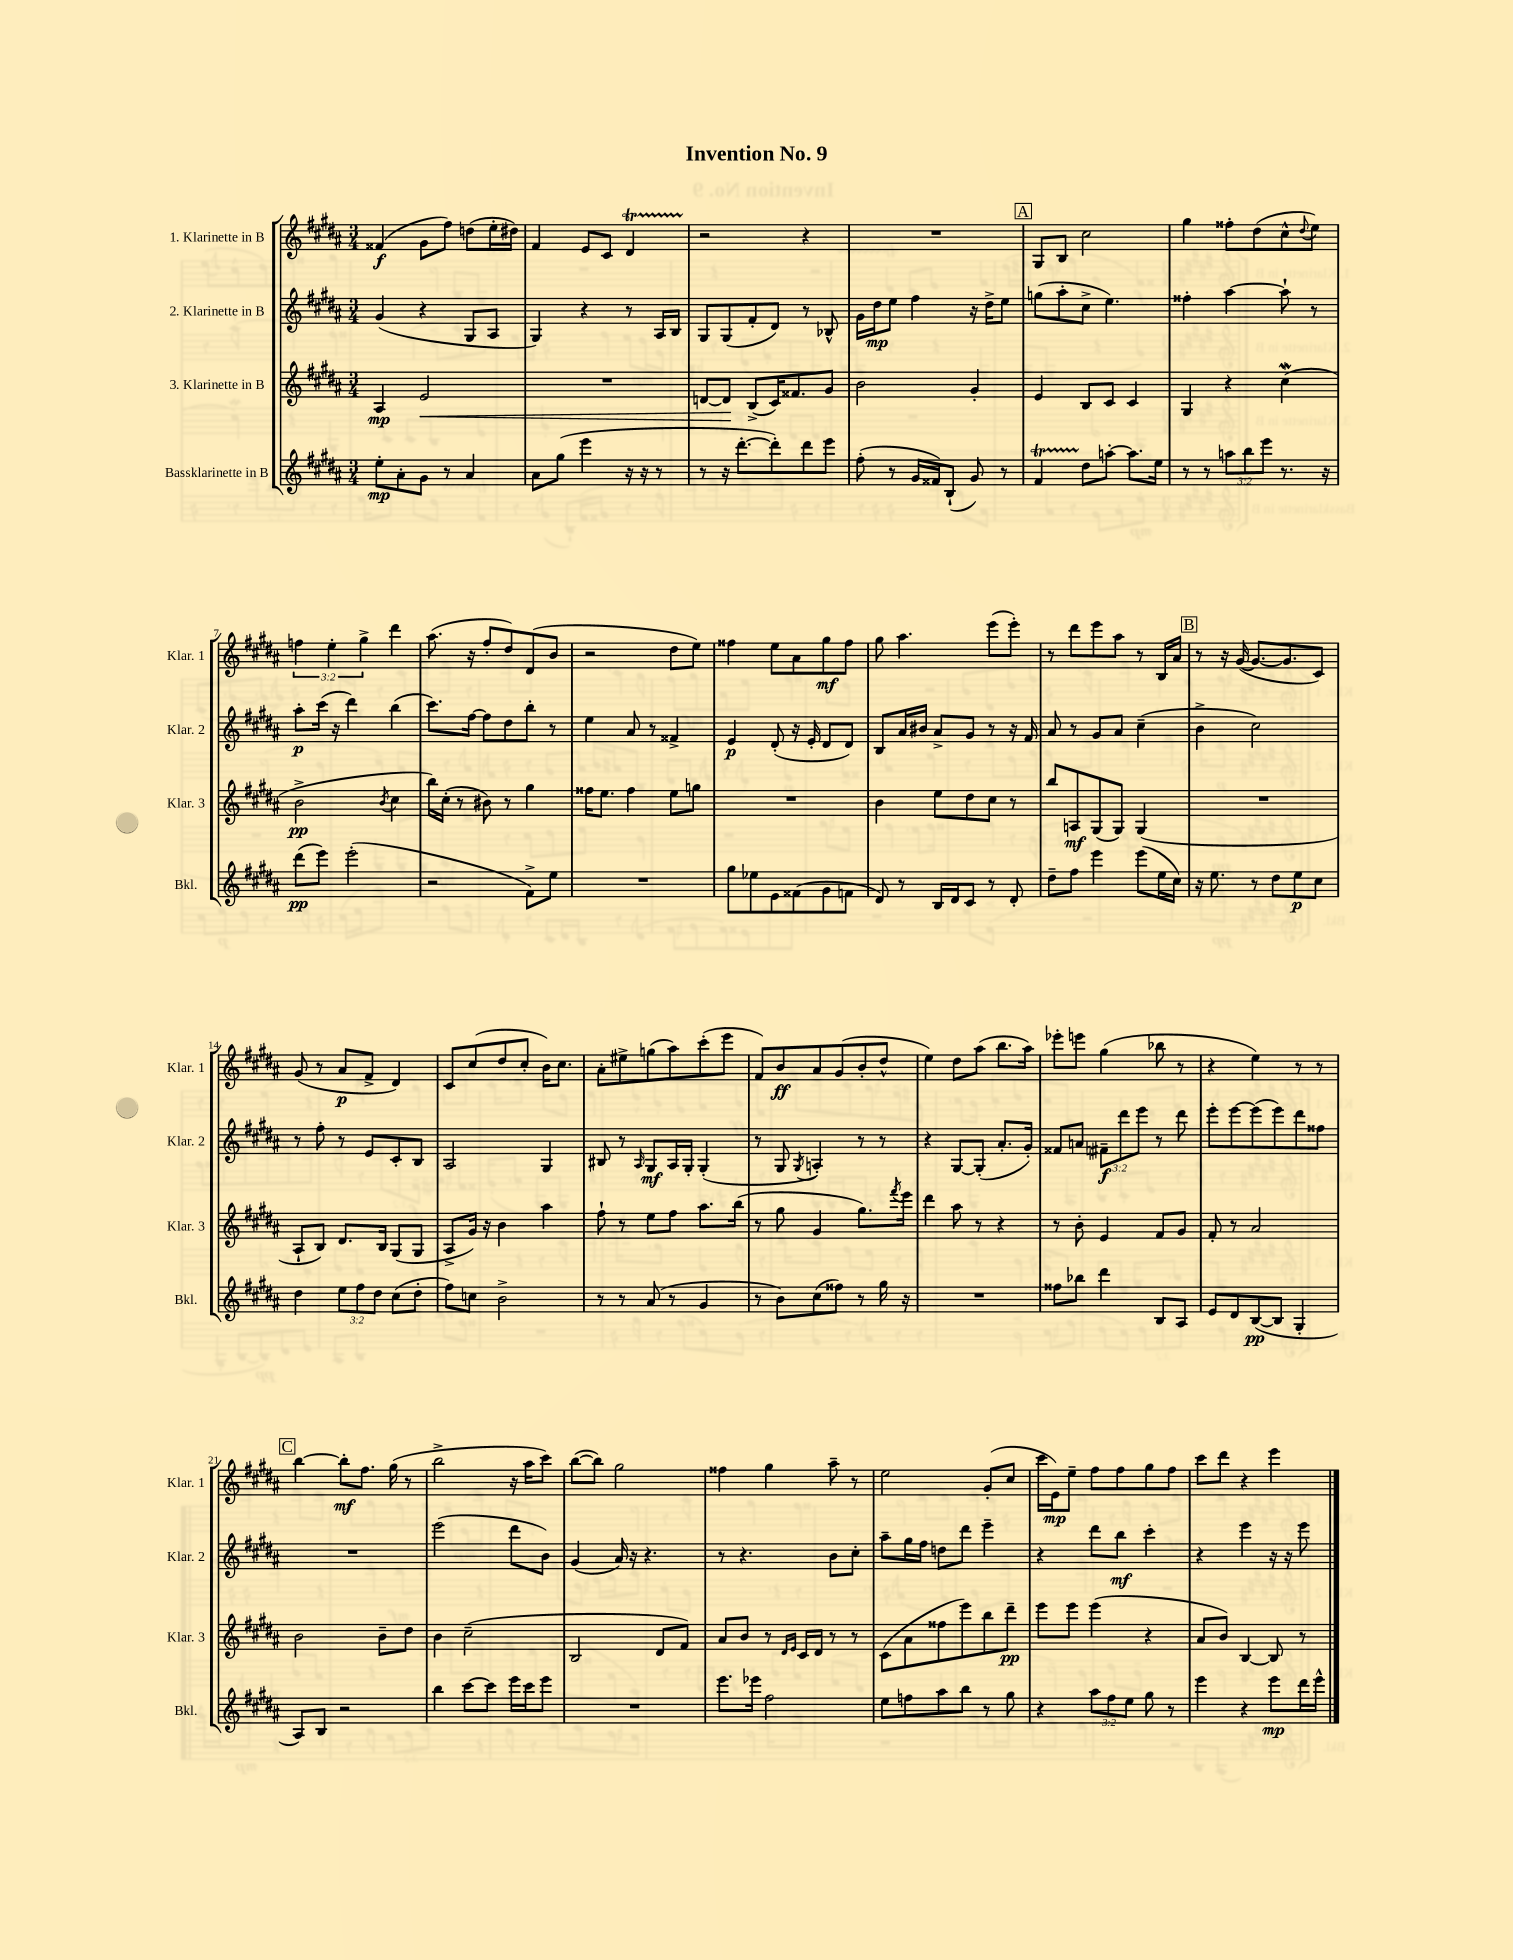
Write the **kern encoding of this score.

**kern	**kern	**kern	**kern
*staff4	*staff3	*staff2	*staff1
*clefG2	*clefG2	*clefG2	*clefG2
*k[f#c#g#d#a#]	*k[f#c#g#d#a#]	*k[f#c#g#d#a#]	*k[f#c#g#d#a#]
*M3/4	*M3/4	*M3/4	*M3/4
8ee'\L	4A#/	(4g#/	(4f##/
8a#'\	.	.	.
8g#\J	2e/	4r	8g#\L
8r	.	.	8ff#\J)
4a#/	.	8G#/L	(8dd\L
.	.	8A#/J	16ee'\L
.	.	.	16dd#\JJ)
=	=	=	=
8a#\L	2.r	4G#/)	4f#/
(8gg#\J	.	.	.
4eee\	.	4r	8e/L
.	.	.	8c#/J
16r	.	8r	4d#/
16r	.	.	.
8r	.	16A#/LL	.
.	.	16B/JJ	.
=	=	=	=
8r	[8d/L	8G#/L	2r
16r	8d/]J	(8G#/	.
[8.ddd#'\L	.	.	.
.	(8B^/L	8f#'/	.
8ddd#'\])	16c#/K)	8d#/J)	.
.	8.f##/	.	.
8ddd#\	.	8r	4r
8eee\J	8g#/J	8B-^^/	.
=	=	=	=
(8ff#'\	2b\	16g#\LL	2.r
.	.	16dd#\J	.
8r	.	8ee\J	.
16g#/LL	.	4ff#\	.
16f##/J)	.	.	.
(8B`/J	.	.	.
8g#/)	4g#'/	16r	.
.	.	16dd#^\LK	.
8r	.	8ee\J	.
=	=	=	=
4f#/	4e/	(8gg\L	8G#/L
.	.	8aa#'\	8B/J
8dd#\L	8B/L	8cc#^\J	2cc#\
[8aa'\J	8c#/J	4.ee\)	.
8.aa\]L	4c#/	.	.
16ee\Jk	.	.	.
=	=	=	=
8r	4G#/	4ff##'\	4gg#\
8r	.	.	.
12aa\L	4r	[4aa#\	8ff##'\L
12bb\	.	.	.
.	.	.	(8dd#\
12eee\J	.	.	.
8.r	(4cc#\	8aa#`\]	8cc#^^\
.	.	.	8qqdd#/
.	.	8r	8ee\J)
16r	.	.	.
=	=	=	=
(8ddd#\L	2b^\	8aa#'\L	6ff\
8eee\J)	.	(16ccc#\Jk	.
.	.	.	6ee'\
.	.	16r	.
(2eee'\	.	4ddd#\)	.
.	.	.	6gg#^\
.	8qb/	.	.
.	4cc#\	(4bb\	4ddd#\
=	=	=	=
2r	16bb\LL)	8.ccc#\L)	(8.aa#\
.	(16cc#'\JJ	.	.
.	8r	.	.
.	.	[16ff#\Jk	16r
.	8b#\)	8ff#\]L	8ff#'/L
.	8r	8dd#\	8dd#/)
8f#^\L)	4gg#\	8bb'\J	(8d#/
8ee\J	.	8r	8b/J
=	=	=	=
2.r	16ff##\LK	4ee\	2r
.	8.ee\J	.	.
.	4ff##\	8a#/	.
.	.	8r	.
.	8ee\L	4f##^/	8dd#\L
.	8gg\J	.	8ee\J)
=	=	=	=
8gg#\L	2.r	4e/	4ff##\
8ee-\	.	.	.
8e\	.	(8d#'/	8ee\L
(8f##\	.	16r	8a#\
.	.	16e'/	.
8g#\	.	8d#/L	8gg#\
8f\J	.	8d#/J)	8ff##\J
=	=	=	=
8d#/)	4b\	8B/L	8gg#\
8r	.	16a#/L	4.aa#\
.	.	16b#/JJ	.
16B/LL	8ee\L	8a#^/L	.
16d#/J	.	.	.
8c#/J	8dd#\	8g#/J	.
8r	8cc#\J	8r	(8eee\L
8d#'/	8r	16r	8eee'\J)
.	.	16f#/	.
=	=	=	=
8dd#~\L	8bb/L	8a#/	8r
8ff#\J	8A/	8r	8ddd#\L
4eee\	(8G#/	8g#/L	8eee\
.	8G#/J)	8a#/J	8aa#\J
(8eee\L	(4G#/	(4cc#~\	8r
16ee\L	.	.	16B/LL
16cc#\JJ)	.	.	16a#/JJ
=	=	=	=
16r	2.r	4b^\	8r
8.ee\	.	.	.
.	.	.	16r
.	.	.	([16g#/
8r	.	2cc#\)	8.g#/_L
8dd#\L	.	.	.
.	.	.	8.g#/]
8ee\	.	.	.
8cc#\J	.	.	8c#/J)
=	=	=	=
4dd#\	8A#`/L	8r	(8g#/
.	8B/J)	8ff#'\	8r
12ee\L	8.d#/L	8r	8a#/L
12ff#\	.	.	.
.	.	8e/L	8f#^/J
12dd#\J	.	.	.
.	16B/Jk	.	.
(8cc#\L	(8G#/L	8c#'/	4d#/)
8dd#'\J	8G#/J	8B/J	.
=	=	=	=
8ff#\L)	8A#^/L	2A#/	8c#/L
8cc\J	16g#/Jk)	.	(8cc#/
.	16r	.	.
2b^\	4b\	.	8dd#/
.	.	.	8cc#'/J
.	4aa#\	4G#/	16b\LK)
.	.	.	8.cc#\J
=	=	=	=
8r	8ff#`\	8B#/	8a#'\L
8r	8r	8r	8ee#^\
.	.	16qqA#/	.
(8a#/	8ee\L	8G#/L	(8gg\
8r	8ff#\J	16A#/L	8aa#\)
.	.	16G#'/JJ	.
4g#/	8.aa#\L	(4G#'/	(8ccc#'\
.	.	.	8eee\J
.	(16bb\Jk	.	.
=	=	=	=
8r	8r	8r	8f#/L)
8b\L)	8gg#\	8G#/	8b/
.	.	8qG#/	.
(8cc#\	4g#/	4A'/)	8a#/
8ff##\J)	.	.	(8g#/
8r	8.gg#\L)	8r	8b'/
16gg#\	.	8r	8dd#^^/J
.	8qfff#/	.	.
16r	16eee\Jk	.	.
=	=	=	=
2.r	4ddd#\	4r	4ee\)
.	8aa#\	[8G#/L	8dd#\L
.	8r	(8G#'/]J	(8aa#\J
.	4r	8.a#'/L	8.bb\L
.	.	16g#'/Jk)	16aa#\Jk)
=	=	=	=
8ff##\L	8r	8f##/L	8eee-'\L
8bb-\J	8b'\	8a/J	8eee\J
4ddd#\	4e/	12f#~\L	(4gg#\
.	.	12ddd#\	.
.	.	12eee\J	.
8B/L	8f#/L	8r	8bb-\
8A#/J	8g#/J	8ddd#\	8r
=	=	=	=
8e/L	8f#'/	8eee'\L	4r
8d#/	8r	[8eee\	.
([8B/	2a#/	(8eee\]	4ee\)
8B/]J	.	8eee\)	.
4G#'/	.	8ddd#\	8r
.	.	8ff##\J	8r
=	=	=	=
8A#/L)	2b\	2.r	[4bb\
8B/J	.	.	.
2r	.	.	8bb'\]L
.	.	.	8.ff#\J
.	8b~\L	.	.
.	.	.	(16gg#\
.	8dd#\J	.	8r
=	=	=	=
4bb\	4b\	(2eee\	2bb^\
[8ccc#\L	(2cc#~\	.	.
8ccc#\]J	.	.	.
16eee\LL	.	8ddd#\L	16r
16ccc#\J	.	.	16aa#\LK
8eee\J	.	8b\J)	8ccc#\J)
=	=	=	=
2.r	2B/	(4g#/	([8bb\L
.	.	.	8bb\]J)
.	.	16a#/)	2gg#\
.	.	16r	.
.	.	4.r	.
.	8d#/L	.	.
.	8f#/J)	.	.
=	=	=	=
8.eee\L	8a#/L	8r	4ff##\
.	8b/J	4.r	.
16eee-\Jk	.	.	.
2ff#\	8r	.	4gg#\
.	16qqd#/LL	.	.
.	16qqe/JJ	.	.
.	16c#/LL	.	.
.	16d#/JJ	.	.
.	8r	8b\L	8aa#~\
.	8r	8cc#'\J	8r
=	=	=	=
8ee\L	(8c#\L	8aa#~\L	2ee\
8ff\	8a#\	16gg#\L	.
.	.	16ff#\JJ	.
8aa#\	8ff##\	8dd\L	.
8bb\J	8eee\)	8ddd#\J	.
8r	8bb\	4eee~\	(8g#'/L
8gg#\	8ddd#~\J	.	8cc#/J
=	=	=	=
4r	8eee\L	4r	16ccc#\LL
.	.	.	16e\J)
.	8eee\J	.	8ee~\J
12aa#\L	(4eee\	8ddd#\L	8ff#\L
12ff#\	.	.	.
.	.	8bb\J	8ff#\
12ee\J	.	.	.
8gg#\	4r	4ccc#'\	8gg#\
8r	.	.	8ff#\J
=	=	=	=
4eee\	8a#/L	4r	8ccc#\L
.	8b/J)	.	8ddd#\J
4r	[4B/	4eee\	4r
8eee\L	8B/]	16r	4eee\
.	.	16r	.
16ddd#\L	8r	8eee\	.
16eee^^\JJ	.	.	.
==	==	==	==
*-	*-	*-	*-
